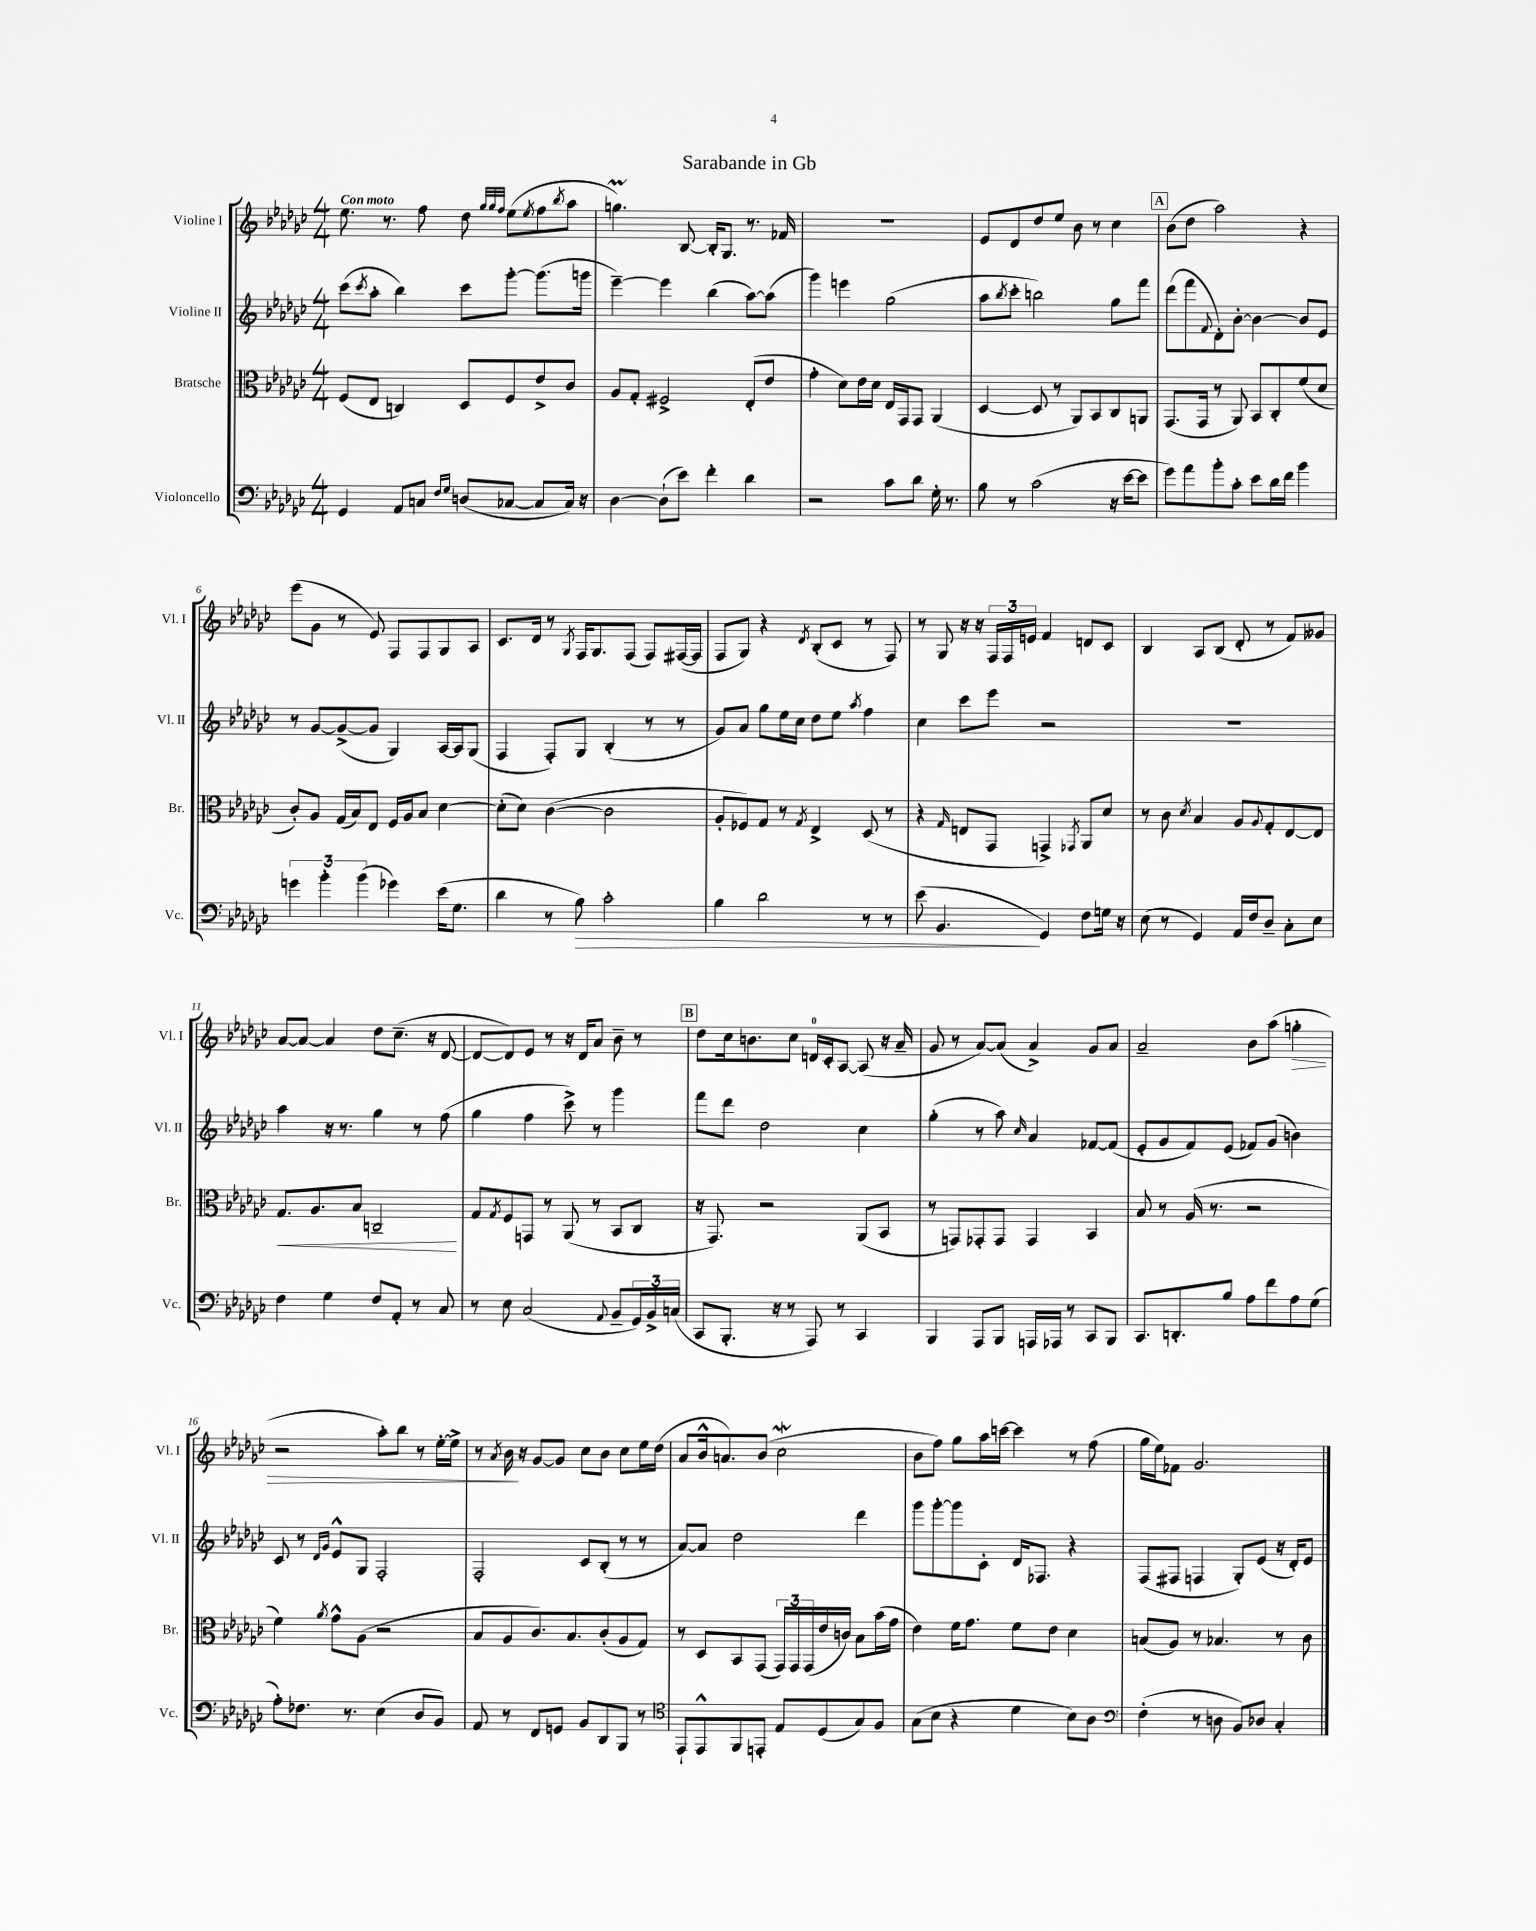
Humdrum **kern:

**kern	**dynam	**kern	**dynam	**kern	**kern	**dynam
*part4	*part4	*part3	*part3	*part2	*part1	*part1
*staff4	*staff4	*staff3	*staff3	*staff2	*staff1	*staff1
*I"Violoncello	*	*I"Bratsche	*	*I"Violine II	*I"Violine I	*
*I'Vc.	*	*I'Br.	*	*I'Vl. II	*I'Vl. I	*
*clefF4	*	*clefC3	*	*clefG2	*clefG2	*
*k[b-e-a-d-g-c-]	*	*k[b-e-a-d-g-c-]	*	*k[b-e-a-d-g-c-]	*k[b-e-a-d-g-c-]	*
*M4/4	*	*M4/4	*	*M4/4	*M4/4	*
=1	=1	=1	=1	=1	=1	=1
!	!	!	!	!	!LO:TX:a:B:t=Con moto	!
4GG-/	.	(8F/L	.	(8ccc-\L	8.ee-\	.
.	.	.	.	8qccc-/	.	.
.	.	8E-/J	.	8aa-'\J	.	.
.	.	.	.	.	8.r	.
8AA-/L	.	4Cn/)	.	4bb-\)	.	.
8Cn/J	.	.	.	.	8ff\	.
16qqF/LL	.	.	.	.	.	.
16qqG-/JJ	.	.	.	.	.	.
(8Dn/L	.	8D-/L	.	8ccc-\L	8dd-\	.
.	.	.	.	.	32qqgg-/LLL	.
.	.	.	.	.	32qqgg-/	.
.	.	.	.	.	32qqff/JJJ	.
[8C-X/J	.	8F/	.	[8ggg-'\J	(8ee-\L	.
.	.	.	.	.	8qee-/	.
8C-/L]	.	8e-^/	.	(8.ggg-\L]	8ff\	.
.	.	.	.	.	8qbb-/	.
16C-/Jk)	.	8c-/J	.	.	8aa-\J	.
16r	.	.	.	16gggn\Jk	.	.
=2	=2	=2	=2	=2	=2	=2
[4D-\	.	8A-/L	.	[4eee-~\)	4.ggnm\)	.
.	.	8G-'/J	.	.	.	.
(8D-`\L]	.	2F#X^/	.	4eee-\]	.	.
8e-\J)	.	.	.	.	[8B-/	.
4f'\	.	.	.	(4bb-\	16B-'/KL]	.
.	.	.	.	.	8.G-/J	.
4d-\	.	(8E-'/L	.	[8aa-\L)	8.r	.
.	.	8e-/J	.	(8aa-\J]	.	.
.	.	.	.	.	16f-X/	.
=3	=3	=3	=3	=3	=3	=3
2r	.	4g-'\	.	4ggg-\)	1r	.
.	.	8d-\L)	.	4eeen\	.	.
.	.	16e-\L	.	.	.	.
.	.	16d-\JJ	.	.	.	.
8c-\L	.	16E-/LL	.	(2gg-\	.	.
.	.	16GG-/J	.	.	.	.
8d-\J	.	8GG-/J	.	.	.	.
16G-'\	.	(4AA-/	.	.	.	.
8.r	.	.	.	.	.	.
=4	=4	=4	=4	=4	=4	=4
8B-\	.	[4D-/	.	8aa-\L	8e-/L	.
.	.	.	.	8qbb-/	.	.
8r	.	.	.	8ccc-'\J	8d-/	.
(2c-\	.	8D-/]	.	2bbn\)	8dd-/	.
.	.	8r	.	.	8ee-/J	.
.	.	8AA-/L)	.	.	8b-\	.
.	.	8BB-/	.	.	8r	.
16r	.	8C-/	.	8gg-\L	4cc-\	.
[16e-\KL	.	.	.	.	.	.
8e-\J]	.	8AAn/J	.	8fff\J	.	.
!!LO:REH:place=s1:t=A
=5	=5	=5	=5	=5	=5	=5
8g-\L)	.	(8.GG-/L	.	(8ddd-\L	(8b-\L	.
8a-\	.	.	.	8fff\	8dd-\J	.
.	.	16GG-/Jk	.	.	.	.
.	.	.	.	8qqf/	.	.
8b-'\	.	8r	.	8d-'\)	2aa-\)	.
8c-'\J	.	8AA-/)	.	[8b-'\J	.	.
8e-\L	.	8BB-/L	.	4b-\_	.	.
16d-\L	.	8C-'/	.	.	.	.
16f\JJ	.	.	.	.	.	.
4b-\	.	(8f/	.	8b-/L]	4r	.
.	.	8d-/J	.	8e-/J	.	.
!!LO:LB:g=z
=6	=6	=6	=6	=6	=6	=6
6gn\	.	8c-'/L)	.	8r	(8eee-\L	.
.	.	8A-/J	.	[8g-/L	8g-\J	.
6b-'\	.	.	.	.	.	.
.	.	(16G-/LL	.	(8g-^/_	8r	.
.	.	16B-/J)	.	.	.	.
(6b-\	.	.	.	.	.	.
.	.	8E-/J	.	8g-/J]	8e-/)	.
4g-X\)	.	16F/LL	.	4G-/)	8F/L	.
.	.	16A-/J	.	.	.	.
.	.	8B-/J	.	.	8F/	.
(16e-\KL	.	[4d-\	.	[16A-/LL	8G-/	.
8.G-\J	.	.	.	16A-/J]	.	.
.	.	.	.	(8G-/J	8A-/J	.
=7	=7	=7	=7	=7	=7	=7
4d-\	.	(8d-'\L]	.	4F/	8.c-/L	.
.	.	8d-\J)	.	.	.	.
.	.	.	.	.	16d-/Jk	.
8r	.	([4c-\	.	8F'/L)	8r	.
.	.	.	.	.	8qG-/	.
!	!LO:HP:b	!	!	!	!	!
8B-\)	>	.	.	8G-/J	16F/KL	.
.	.	.	.	.	8.G-/	.
2c-'\	.	2c-\]	.	(4B-'/	.	.
.	.	.	.	.	(8F/J	.
.	.	.	.	8r	8F/L)	.
.	.	.	.	8r	([16F#X/L	.
.	.	.	.	.	16F#/JJ]	.
=8	=8	=8	=8	=8	=8	=8
4B-\	.	8A-'/L	.	8g-/L)	8F/L	.
.	.	8F-X/)	.	8a-/J	8G-/J)	.
2d-\	.	8G-/J	.	8gg-\L	4r	.
.	.	8r	.	16ee-\L	.	.
.	.	.	.	16cc-\JJ	.	.
.	.	8qG-/	.	.	8qd-/	.
.	.	4E-^/	.	8dd-\L	(8B-'/L	.
.	.	.	.	8ee-\J	8c-/J	.
.	.	.	.	8qaa-/	.	.
8r	.	(8D-/	.	4ff\	8r	.
8r	.	8r	.	.	8F/)	.
=9	=9	=9	=9	=9	=9	=9
(8e-\	.	4r	.	4cc-\	8r	.
4.BB-/	.	.	.	.	8G-/	.
.	.	16qqG-/	.	.	.	.
.	.	8En/L	.	8ccc-\L	16r	.
.	.	.	.	.	16r	.
.	.	8GG-/J	.	8eee-\J	24F/LL	.
.	.	.	.	.	24F/	.
.	.	.	.	.	24en/JJ	.
4GG-/)	]	4GGn^/)	.	2r	4f/	.
.	.	8qGG-X/	.	.	.	.
8F\L	.	8AA-/L	.	.	8dn/L	.
16Gn\Jk	.	8d-/J	.	.	8c-/J	.
16r	.	.	.	.	.	.
=10	=10	=10	=10	=10	=10	=10
(8E-\	.	8r	.	1r	4B-/	.
8r	.	8c-\	.	.	.	.
.	.	8qd-/	.	.	.	.
4GG-/)	.	4B-/	.	.	8A-/L	.
.	.	.	.	.	(8B-/J	.
16AA-/LL	.	8A-/L	.	.	8d-'/	.
16F/J	.	.	.	.	.	.
.	.	8qqA-/	.	.	.	.
8D-~/J	.	8G-'/	.	.	8r	.
8C-'\L	.	[8E-/	.	.	8f/L)	.
8E-\J	.	8E-/J]	.	.	8g--X/J	.
!!LO:LB:g=z
=11	=11	=11	=11	=11	=11	=11
!	!	!	!LO:HP:b	!	!	!
4F\	.	8.G-/L	<	4aa-\	[8a-/L	.
.	.	.	.	.	8a-/J_	.
.	.	8.A-/	.	.	.	.
4G-\	.	.	.	16r	4a-/]	.
.	.	.	.	8.r	.	.
.	.	8B-/J	.	.	.	.
8F/L	.	2Cn~/	.	4gg-\	8dd-\L	.
8AA-'/J	.	.	.	.	(8.cc-~\J	.
8r	.	.	.	8r	.	.
.	.	.	.	.	16r	.
8C-/	.	.	.	(8ff\	[8d-/	.
.	.	.	[	.	.	.
=12	=12	=12	=12	=12	=12	=12
8r	.	8G-/L	.	4gg-\	8d-/L_	.
.	.	8qG-/	.	.	.	.
8E-\	.	8F/	.	.	8d-/])	.
(2C-/	.	8GGn/J	.	4ff\	8e-/J	.
.	.	8r	.	.	8r	.
.	.	(8AA-/	.	8ccc-^\)	16r	.
.	.	.	.	.	16d-/KL	.
.	.	8r	.	8r	8a-/J	.
8qqAA-/	.	.	.	.	.	.
8BB-~/L	.	8BB-/L	.	4ggg-\	8b-~\	.
24GG-/L)	.	8C-/J	.	.	8r	.
24BB-^/	.	.	.	.	.	.
(24Cn/JJ	.	.	.	.	.	.
!!LO:REH:place=s1:t=B
=13	=13	=13	=13	=13	=13	=13
8CC-/L	.	16r	.	8fff\L	8dd-\L	.
.	.	8.GG-/)	.	.	.	.
8.BBB-'/J	.	.	.	8ddd-\J	16cc-\k	.
.	.	.	.	.	8.bn\	.
.	.	2r	.	2dd-\	.	.
16r	.	.	.	.	.	.
8r	.	.	.	.	8cc-\J	.
8AAA-/)	.	.	.	.	16dn/LL	.
.	.	.	.	.	16c-'/J	.
8r	.	.	.	.	[8A-/J	.
4CC-/	.	(8AA-/L	.	4cc-\	(8A-/]	.
.	.	8BB-/J	.	.	16r	.
.	.	.	.	.	16a-~/	.
=14	=14	=14	=14	=14	=14	=14
4BBB-/	.	8r	.	(4gg-'\	8g-/	.
.	.	8GGn/L)	.	.	8r	.
8AAA-/L	.	8GG-X'/	.	8r	[8a-/L)	.
8BBB-/J	.	8GG-/J	.	8aa-\)	(8a-/J]	.
.	.	.	.	16qqcc-/	.	.
16AAAn/LL	.	4GG-/	.	4a-/	4a-^/)	.
16AAA-X/JJ	.	.	.	.	.	.
8r	.	.	.	.	.	.
8CC-/L	.	4BB-/	.	[8f-X/L	8g-/L	.
8BBB-/J	.	.	.	(8f-/J]	8a-/J	.
=15	=15	=15	=15	=15	=15	=15
8.CC-/L	.	8B-/	.	8e-'/L	2a-~/	.
.	.	8r	.	8g-/	.	.
8.DDn'/	.	.	.	.	.	.
.	.	(16A-/	.	8f/)	.	.
.	.	8.r	.	.	.	.
8B-/J	.	.	.	(8e-/J	.	.
8A-\L	.	2r	.	8f-X/L)	8b-\L	.
8f\	.	.	.	(8g-/J	(8aa-\J	.
!	!	!	!	!	!	!LO:HP:b
8A-\	.	.	.	4bn\)	4ggn'\	>
(8G-\J	.	.	.	.	.	.
!!LO:LB:g=z
=16	=16	=16	=16	=16	=16	=16
8A-'\L)	.	4f\)	.	8c-/	2r	.
8.F-X\J	.	.	.	8r	.	.
.	.	.	.	16qqd-/LL	.	.
.	.	8qa-/	.	16qqg-/JJ	.	.
.	.	8g-^^\L	.	8e-^^/L	.	.
8.r	.	.	.	.	.	.
.	.	(8A-\J	.	8G-/J	.	.
(4E-\	.	2r	.	2F'/	8aa-'\L)	.
.	.	.	.	.	8bb-\J	.
8D-/L	.	.	.	.	8r	.
8BB-/J)	.	.	.	.	[16ee-'\LL	.
.	.	.	.	.	16ee-^\JJ]	.
=17	=17	=17	=17	=17	=17	=17
8AA-/	.	8B-/L	.	2F'/	8r	.
.	.	.	.	.	8qa-/	.
8r	.	8A-/	.	.	16b-\	.
.	.	.	.	.	16r	]
8FF/L	.	8.c-/)	.	.	[8g-/L	.
8GGn/J	.	.	.	.	8g-/J]	.
.	.	8.B-/	.	.	.	.
8BB-/L	.	.	.	8c-/L	8cc-\L	.
8DD-/	.	(8c-'/	.	(8B-'/J	8b-\J	.
8BBB-/J	.	8A-/	.	8r	8cc-\L	.
8r	.	8G-/J)	.	8r	16ee-\L	.
.	.	.	.	.	(16dd-\JJ	.
=18	=18	=18	=18	=18	=18	=18
*clefC4	*	*	*	*	*	*
8EE-`/L	.	8r	.	[8a-/L)	8a-/L	.
8EE-^^/	.	8D-/L	.	8a-/J]	16b-^^/k	.
.	.	.	.	.	8.an/)	.
8FF/	.	8BB-/	.	2dd-\	.	.
8EEn'/J	.	(8GG-/J	.	.	(8b-/J	.
8E-/L	.	24GG-/LL)	.	.	2cc-w\	.
.	.	24GG-/	.	.	.	.
.	.	(24GG-/	.	.	.	.
(8D-/	.	16e-/	.	.	.	.
.	.	16cn/JJ)	.	.	.	.
8G-/)	.	8B-\L	.	4ddd-\	.	.
8F/J	.	(16b-\L	.	.	.	.
.	.	16g-\JJ	.	.	.	.
=19	=19	=19	=19	=19	=19	=19
(8G-\L	.	4e-\)	.	8ggg-\L	8b-\L	.
8B-\J	.	.	.	[8ggg-'\	8ff\J)	.
4r	.	16f\KL	.	8ggg-\]	8gg-\L	.
.	.	8.g-\J	.	.	.	.
.	.	.	.	8c-'\J	16aa-\L	.
.	.	.	.	.	[16cccn\JJ	.
4d-\	.	8f\L	.	16d-/KL	4ccc\]	.
.	.	.	.	8.F-X/J	.	.
.	.	8e-\J	.	.	.	.
8B-\L)	.	4d-\	.	4r	8r	.
8A-\J	.	.	.	.	(8ff\	.
=20	=20	=20	=20	=20	=20	=20
*clefF4	*	*	*	*	*	*
(4F'\	.	(8Bn/L	.	(8F/L	16gg-\LL	.
.	.	.	.	.	16ee-\J)	.
.	.	8A-/J)	.	8F#X/J	8f-X\J	.
8r	.	8r	.	4Fn/	2.g-/	.
8Dn\	.	4.B-X/	.	.	.	.
8BB-/L)	.	.	.	8G-'/L)	.	.
8D-X/J	.	.	.	(8e-/J	.	.
4C-'/	.	8r	.	16r	.	.
.	.	.	.	16d-'/KL)	.	.
.	.	8c-\	.	8e-/J	.	.
==	==	==	==	==	==	==
*-	*-	*-	*-	*-	*-	*-
